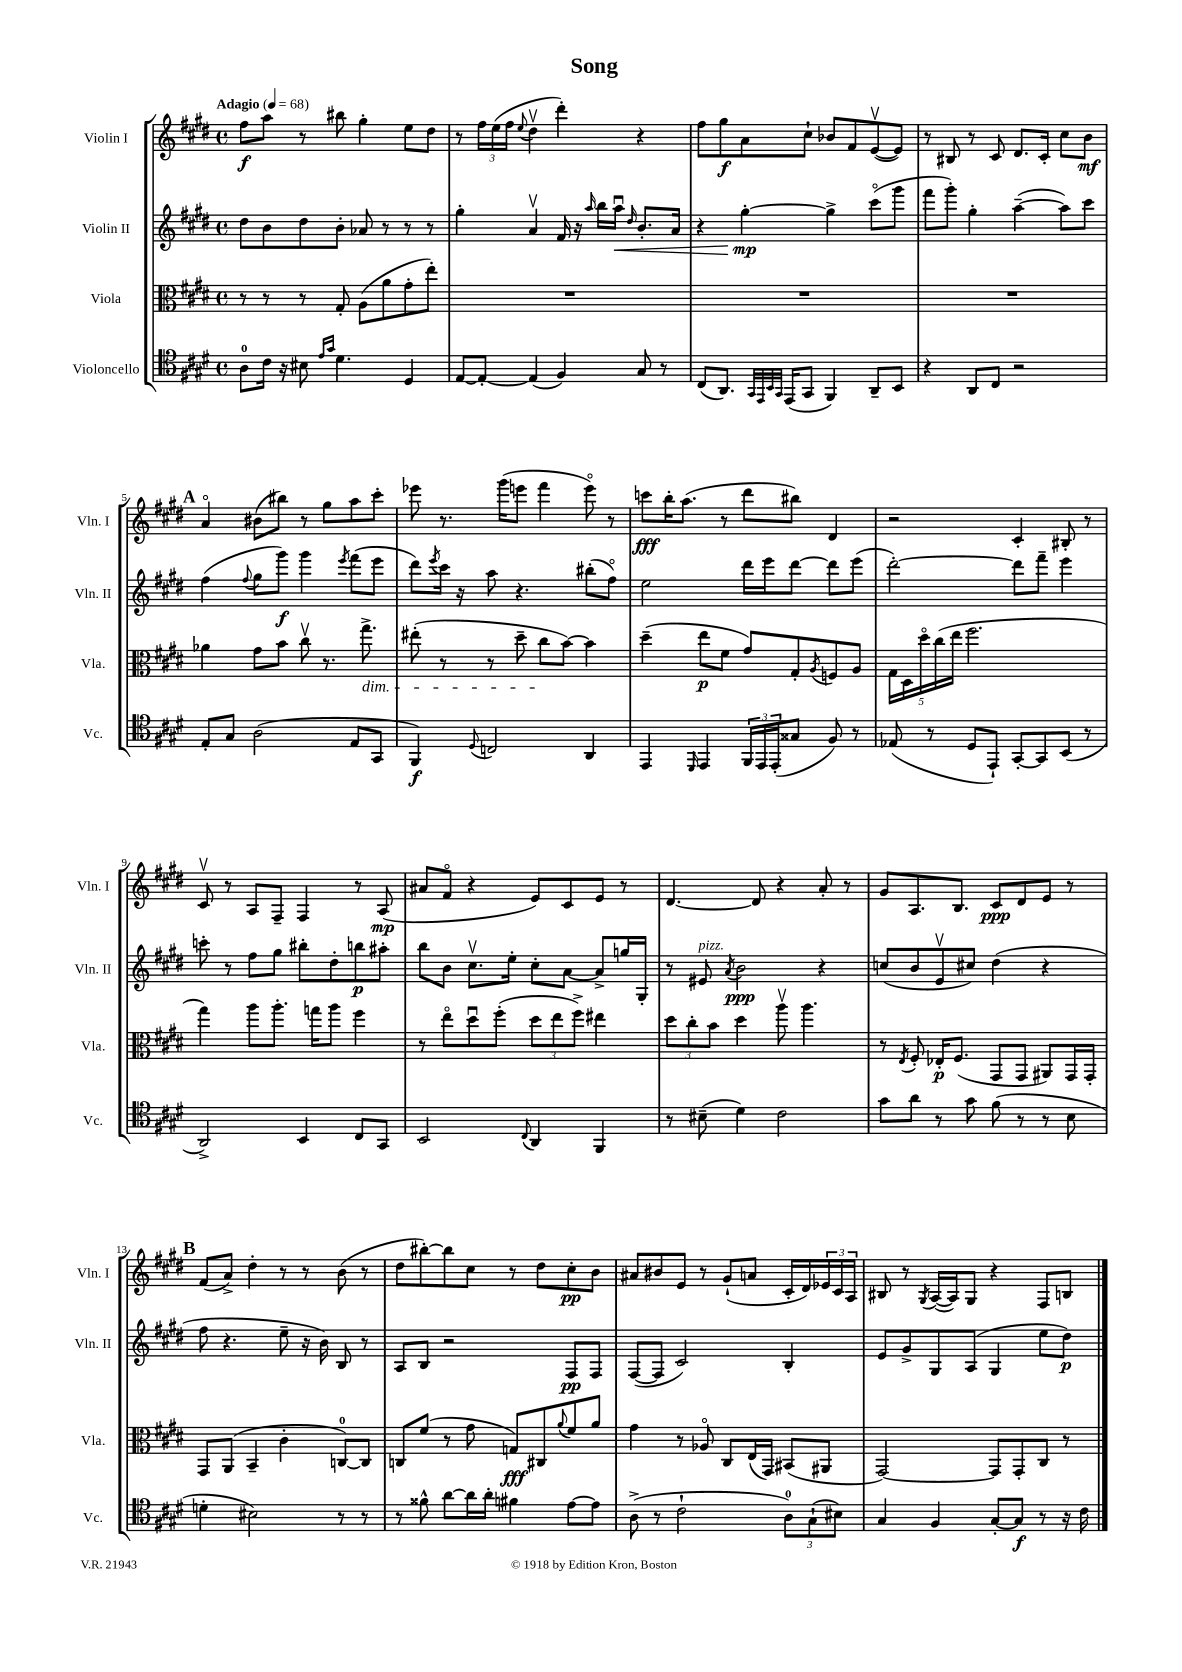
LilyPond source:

\header { title = "Song" }
<<
\new StaffGroup <<
\new Staff = "s0" \with { instrumentName = "Violin I" shortInstrumentName = "Vln. I" } {
    \clef treble \key e \major \defaultTimeSignature \time 4/4 \tempo "Adagio" 4 = 68
    fis''8\f a''8 r8 bis''8 gis''4-. e''8 dis''8 |
    r8 \tuplet 3/2 { fis''16 e''16( fis''16 } \appoggiatura { e''8 } dis''4\upbow dis'''4-.) r4 |
    fis''8 gis''8\f a'8 cis''8-! bes'8 fis'8 e'8~\upbow( e'8) |
    r8 bis8 r8 cis'8 dis'8. cis'16-. cis''8 b'8\mf |
    \mark \markup { \bold "A" } a'4\flageolet bis'8( bis''8) r8 gis''8 a''8 cis'''8-. |
    ees'''8 r8. gis'''16( e'''8 fis'''4 e'''8\flageolet) r8 |
    c'''8\fff b''16-. a''8.( r8 dis'''8 bis''8) dis'4 |
    r2 cis'4-. bis8-. r8 |
    cis'8\upbow r8 a8 fis8-- fis4 r8 a8\mp( |
    ais'8 fis'8\flageolet r4 e'8) cis'8 e'8 r8 |
    dis'4.~ dis'8 r4 a'8-. r8 |
    gis'8 a8. b8. cis'8\ppp dis'8 e'8 r8 |
    \mark \markup { \bold "B" } fis'8( a'8->) dis''4-. r8 r8 b'8( r8 |
    dis''8 bis''8~-.) bis''8 cis''8 r8 dis''8 cis''8-.\pp b'8 |
    ais'8 bis'8 e'8 r8 gis'8-!( a'8 cis'16-. dis'16) \tuplet 3/2 { ees'16 cis'16 a16 } |
    bis8 r8 \acciaccatura { gis8 } a16~( a16) gis8 r4 fis8 b8 \bar "|." |
}
\new Staff = "s1" \with { instrumentName = "Violin II" shortInstrumentName = "Vln. II" } {
    \clef treble \key e \major \defaultTimeSignature \time 4/4
    dis''8 b'8 dis''8 b'8-. aes'8 r8 r8 r8 |
    gis''4-. a'4\upbow fis'16 r16 \grace { a''16 } b''16 a''16\downbow\< \grace { dis''16 } b'8.-. a'16 |
    r4 gis''4~-.\mp\! gis''4-> cis'''8\flageolet( gis'''8 |
    fis'''8 gis'''8-.) gis''4-. a''4~--( a''8) cis'''8 |
    \mark \markup { \bold "A" } fis''4( \appoggiatura { fis''8 } gis''8 gis'''8\f) gis'''4 \acciaccatura { e'''8 } fis'''8( e'''8 |
    dis'''8) \acciaccatura { e'''8 } cis'''16 r16 a''8 r4. bis''8-.( fis''8\flageolet) |
    e''2 dis'''16 e'''16 dis'''8~ dis'''8 e'''8( |
    dis'''2~-.) dis'''8 fis'''8-- e'''4 |
    c'''8-. r8 fis''8 gis''8 bis''8-. dis''8-. b''8\p ais''8-. |
    b''8 b'8 cis''8.\upbow e''16-. cis''8-. a'8~ a'8-> g''16 gis16-. |
    r8 eis'8^\markup { \italic "pizz." } \acciaccatura { a'8 } b'2\ppp r4 |
    c''8( b'8 e'8\upbow cis''8) dis''4( r4 |
    \mark \markup { \bold "B" } fis''8 r4. e''8-- r16 b'16) b8 r8 |
    a8 b8 r2 fis8\pp fis8 |
    fis8~( fis8 cis'2) b4-. |
    e'8 gis'8-> gis8 a8( gis4 e''8 dis''8\p) \bar "|." |
}
\new Staff = "s2" \with { instrumentName = "Viola" shortInstrumentName = "Vla." } {
    \clef alto \key e \major \defaultTimeSignature \time 4/4
    r8 r8 r8 gis8-. a8( a'8 gis'8-. e''8-.) |
    R1 |
    R1 |
    R1 |
    \mark \markup { \bold "A" } aes'4 gis'8 b'8 cis''8\upbow r8. gis''8.->\dim |
    eis''8-.( r8 r8 dis''8-- cis''8\! b'8~) b'4 |
    dis''4--( e''8\p fis'8 gis'8) gis8-. \acciaccatura { a8 } f8 a8 |
    \tuplet 5/4 { gis16 dis16 dis''16\flageolet cis''16( e''16 } fis''2. |
    gis''4) a''8 a''8.-. g''16 a''8 fis''4 |
    r8 e''8\flageolet dis''8\downbow fis''8-.( \tuplet 3/2 { dis''8 e''8 fis''8->) } eis''4 |
    \tuplet 3/2 { dis''8 cis''8-. b'8 } dis''4 a''8\upbow a''4. |
    r8 \acciaccatura { e8 } fis8-. ees16-.\p fis8.( gis,8 gis,8 ais,8) gis,16 gis,16-. |
    \mark \markup { \bold "B" } gis,8 a,8( b,4-- cis'4-. c8-0~) c8 |
    c8 fis'8( r8 gis'8 g8\fff) cis8 \appoggiatura { a'8 } fis'8 a'8 |
    gis'4 r8 aes8\flageolet cis8 e16( gis,16) bis,8( ais,8 |
    gis,2~) gis,8 gis,8-. cis8 r8 \bar "|." |
}
\new Staff = "s3" \with { instrumentName = "Violoncello" shortInstrumentName = "Vc." } {
    \clef tenor \key e \major \defaultTimeSignature \time 4/4
    a8-0 cis'16 r16 bis8 \grace { e'16 gis'16 } dis'4. dis4 |
    e8~ e8~-. e4( fis4) gis8 r8 |
    cis8( a,8.) \grace { gis,32 e,32 b,32 gis,32 } e,16( gis,8 fis,4) a,8-- b,8 |
    r4 a,8 cis8 r2 |
    \mark \markup { \bold "A" } e8-. gis8 a2( e8 gis,8 |
    fis,4\f) \appoggiatura { dis8 } c2 a,4 |
    e,4 \grace { dis,16 } e,4 \tuplet 3/2 { fis,16 e,16 e,16-.( } gisis8 fis8) r8 |
    ees8( r8 dis8 e,8-!) gis,8~-. gis,8 b,8( r8 |
    a,2->) b,4 cis8 gis,8 |
    b,2 \appoggiatura { cis8 } a,4 fis,4 |
    r8 bis8--( dis'4) cis'2 |
    gis'8 a'8 r8 gis'8 fis'8( r8 r8 b8 |
    \mark \markup { \bold "B" } d'4-. bis2) r8 r8 |
    r8 fisis'8-^ a'8~ a'16 a'16-. fis'4 e'8~ e'8 |
    a8->( r8 cis'2-! \tuplet 3/2 { a8-0) gis8-!( bis8) } |
    gis4 fis4 gis8~-. gis8\f r8 r16 cis'16 \bar "|." |
}
>>
>>
